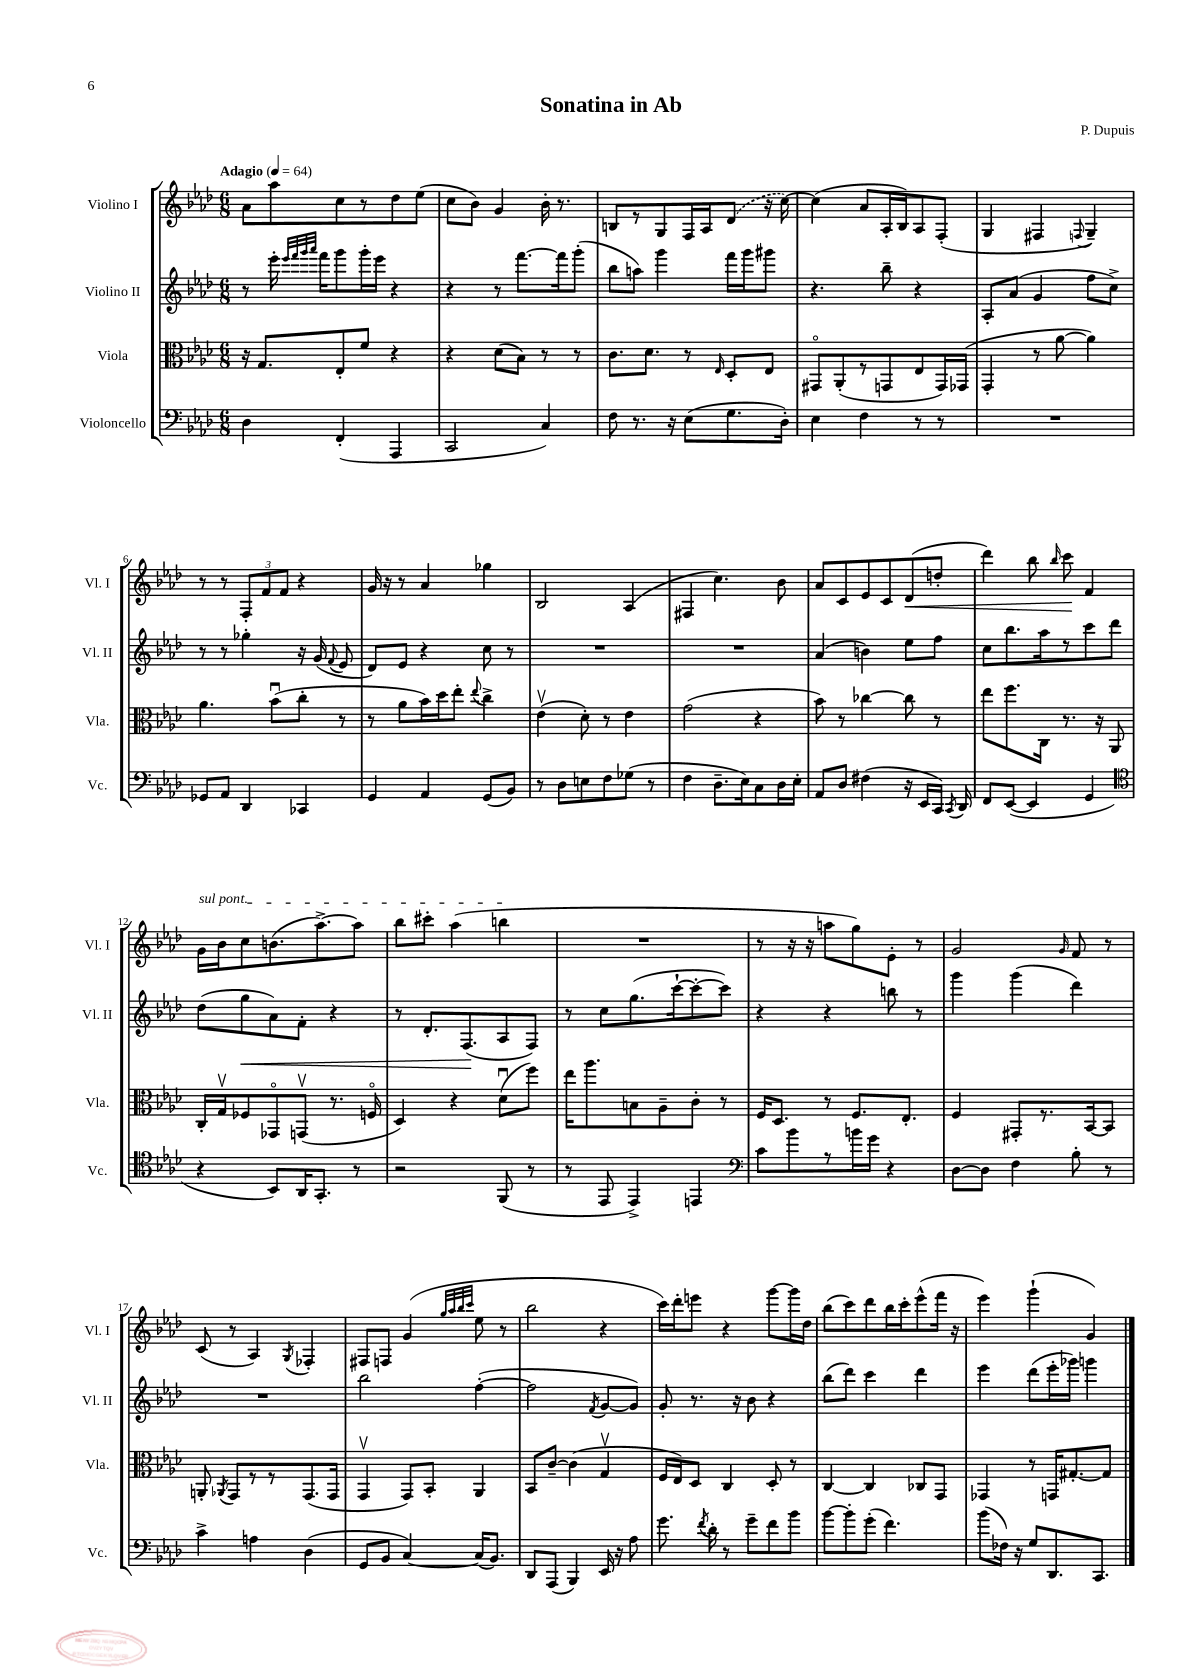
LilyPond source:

\header { title = "Sonatina in Ab" composer = "P. Dupuis" }
<<
\new StaffGroup <<
\new Staff = "s0" \with { instrumentName = "Violino I" shortInstrumentName = "Vl. I" } {
    \clef treble \key aes \major \numericTimeSignature \time 6/8 \tempo "Adagio" 4 = 64
    \autoBeamOff aes'8[ aes''8 c''8 r8 des''8 ees''8]( |
    c''8[ bes'8]) g'4 bes'16-. r8. |
    b8[ r8 g8 f16 aes16 \once \slurDashed des'8]( r16 c''16~) |
    c''4( aes'8[ aes16-. bes16) aes8 f8]-.( |
    g4 fis4 \appoggiatura { f8 } g4--) |
    r8 r8 \tuplet 3/2 { f8[-. f'8 f'8] } r4 |
    g'16 r16 r8 aes'4 ges''4 |
    bes2 aes4( |
    fis4 c''4.) bes'8 |
    aes'8[ c'8 ees'8 c'8 des'8\<( d''8]-. |
    des'''4) bes''8 \grace { bes''16 } c'''8\! f'4 |
    \once \override TextSpanner.bound-details.left.text = \markup { \italic "sul pont." } g'16[\startTextSpan bes'16 c''8 b'8.( aes''8.~->) aes''8] |
    bes''8[ cis'''8]-. aes''4( b''4\stopTextSpan |
    R2. |
    r8 r16 r16 a''8[ g''8) ees'8]-. r8 |
    g'2 \grace { g'16 } f'8 r8 |
    c'8( r8 aes4) \acciaccatura { g8 } fes4-. |
    fis8[ f8] g'4( \grace { g''32[ aes''32 bes''32 c'''32] } ees''8 r8 |
    bes''2 r4 |
    c'''16[) des'''16-. e'''8] r4 g'''8[~ g'''16 des''16] |
    bes''8[( c'''8) des'''8 bes''16 c'''16-. ees'''8-^( f'''16] r16 |
    ees'''4) g'''4-!( g'4) \bar "|." |
}
\new Staff = "s1" \with { instrumentName = "Violino II" shortInstrumentName = "Vl. II" } {
    \clef treble \key aes \major \numericTimeSignature \time 6/8
    \autoBeamOff r8 ees'''16-. \grace { ees'''32[ f'''32 g'''32 aes'''32] } f'''16[ g'''8 g'''16-. ees'''16] r4 |
    r4 r8 f'''8.[~ f'''16 g'''8]-.( |
    bes''8[ a''8]) g'''4 f'''16[ g'''16 gis'''8] |
    r4. bes''8-- r4 |
    aes8[-. aes'8]( g'4 f''8[ c''8]->) |
    r8 r8 ges''4-. r16 g'16( \appoggiatura { f'8 } ees'8 |
    des'8[) ees'8] r4 c''8 r8 |
    R2. |
    R2. |
    aes'4( b'4) ees''8[ f''8] |
    c''8[ bes''8. aes''16 r8 c'''8 des'''8] |
    des''8[( g''8\< aes'8) f'8]-. r4 |
    r8 des'8.[-. f8.\!( aes8 f8]) |
    r8 c''8[ g''8.( c'''16~-! c'''8~-. c'''8]) |
    r4 r4 b''8 r8 |
    g'''4 g'''4( des'''4) |
    R2. |
    bes''2 f''4~-.( |
    f''2 \acciaccatura { f'8 } g'8[~ g'8]) |
    g'8-. r8. r16 bes'8 r4 |
    bes''8[( des'''8]) c'''4 des'''4 |
    ees'''4 des'''8[( ees'''16-. ges'''16]) g'''4 \bar "|." |
}
\new Staff = "s2" \with { instrumentName = "Viola" shortInstrumentName = "Vla." } {
    \clef alto \key aes \major \numericTimeSignature \time 6/8
    \autoBeamOff r16 g8.[ ees8-. f'8] r4 |
    r4 des'8[( bes8]) r8 r8 |
    c'8.[ des'8.] r8 \grace { ees16 } des8[-. ees8] |
    gis,8[\flageolet aes,8-.( r8 g,8 ees8 g,16) ges,16]( |
    g,4-. r8 aes'8~ aes'4) |
    aes'4. bes'8[\downbow( c''8]-. r8 |
    r8 aes'8[ bes'16) des''16 ees''8]-. \appoggiatura { ees''8 } c''4-> |
    ees'4\upbow( des'8-.) r8 ees'4 |
    g'2( r4 |
    bes'8) r8 ces''4~ ces''8 r8 |
    ees''8[ f''8. c16] r8. r16 aes,8 |
    c16[-. g16\upbow fes8 ges,8\flageolet g,8]\upbow( r8. f16\flageolet |
    des4) r4 des'8[\downbow( f''8]) |
    ees''16[ aes''8. b8 aes8-- c'8]-. r8 |
    f16[ des8.] r8 f8.[ ees8.]-. |
    f4 gis,8[-. r8. bes,16~ bes,8] |
    a,8-. \acciaccatura { aes,8 } g,8[ r8 r8 g,8.( g,16] |
    g,4\upbow g,8[) bes,8]-. aes,4 |
    bes,8[ c'8]~-- c'4( g4\upbow |
    f16[ ees16) des8] c4 des8-. r8 |
    c4~ c4 ces8[ g,8] |
    ges,4 r8 g,16[ gis8.~-. gis8] \bar "|." |
}
\new Staff = "s3" \with { instrumentName = "Violoncello" shortInstrumentName = "Vc." } {
    \clef bass \key aes \major \numericTimeSignature \time 6/8
    \autoBeamOff des4 f,4-.( aes,,4 |
    c,2 c4) |
    f8 r8. r16 ees8[( g8. des16]-.) |
    ees4 f4 r8 r8 |
    R2. |
    ges,8[ aes,8] des,4 ces,4 |
    g,4 aes,4 g,8[( bes,8]) |
    r8 des8[ e8 f8 ges8]( r8 |
    f4 des8.[-- ees16) c8 des16 ees16]-. |
    aes,8[ des8] fis4( r16 ees,16[ c,16]) \acciaccatura { c,8 } des,16 |
    f,8[ ees,8]~( ees,4 g,4 |
    \clef tenor r4 bes,8[) aes,16 g,8.]-. r8 |
    r2 f,8( r8 |
    r8 ees,8 ees,4->) e,4 |
    \clef bass c'8[ bes'8 r8 b'16 g'16] r4 |
    des8[~ des8] f4 bes8-. r8 |
    c'4-> a4 des4( |
    g,8[ bes,8] c4~) c16[( bes,8.]) |
    des,8[ aes,,8]( bes,,4) ees,16 r16 aes8 |
    g'8. \acciaccatura { f'8 } des'16-. r8 g'8[-- f'8 bes'8] |
    bes'8[~ bes'8-. g'8]-.( f'4.) |
    bes'8[( fes16]) r16 g8[ des,8. c,8.] \bar "|." |
}
>>
>>
